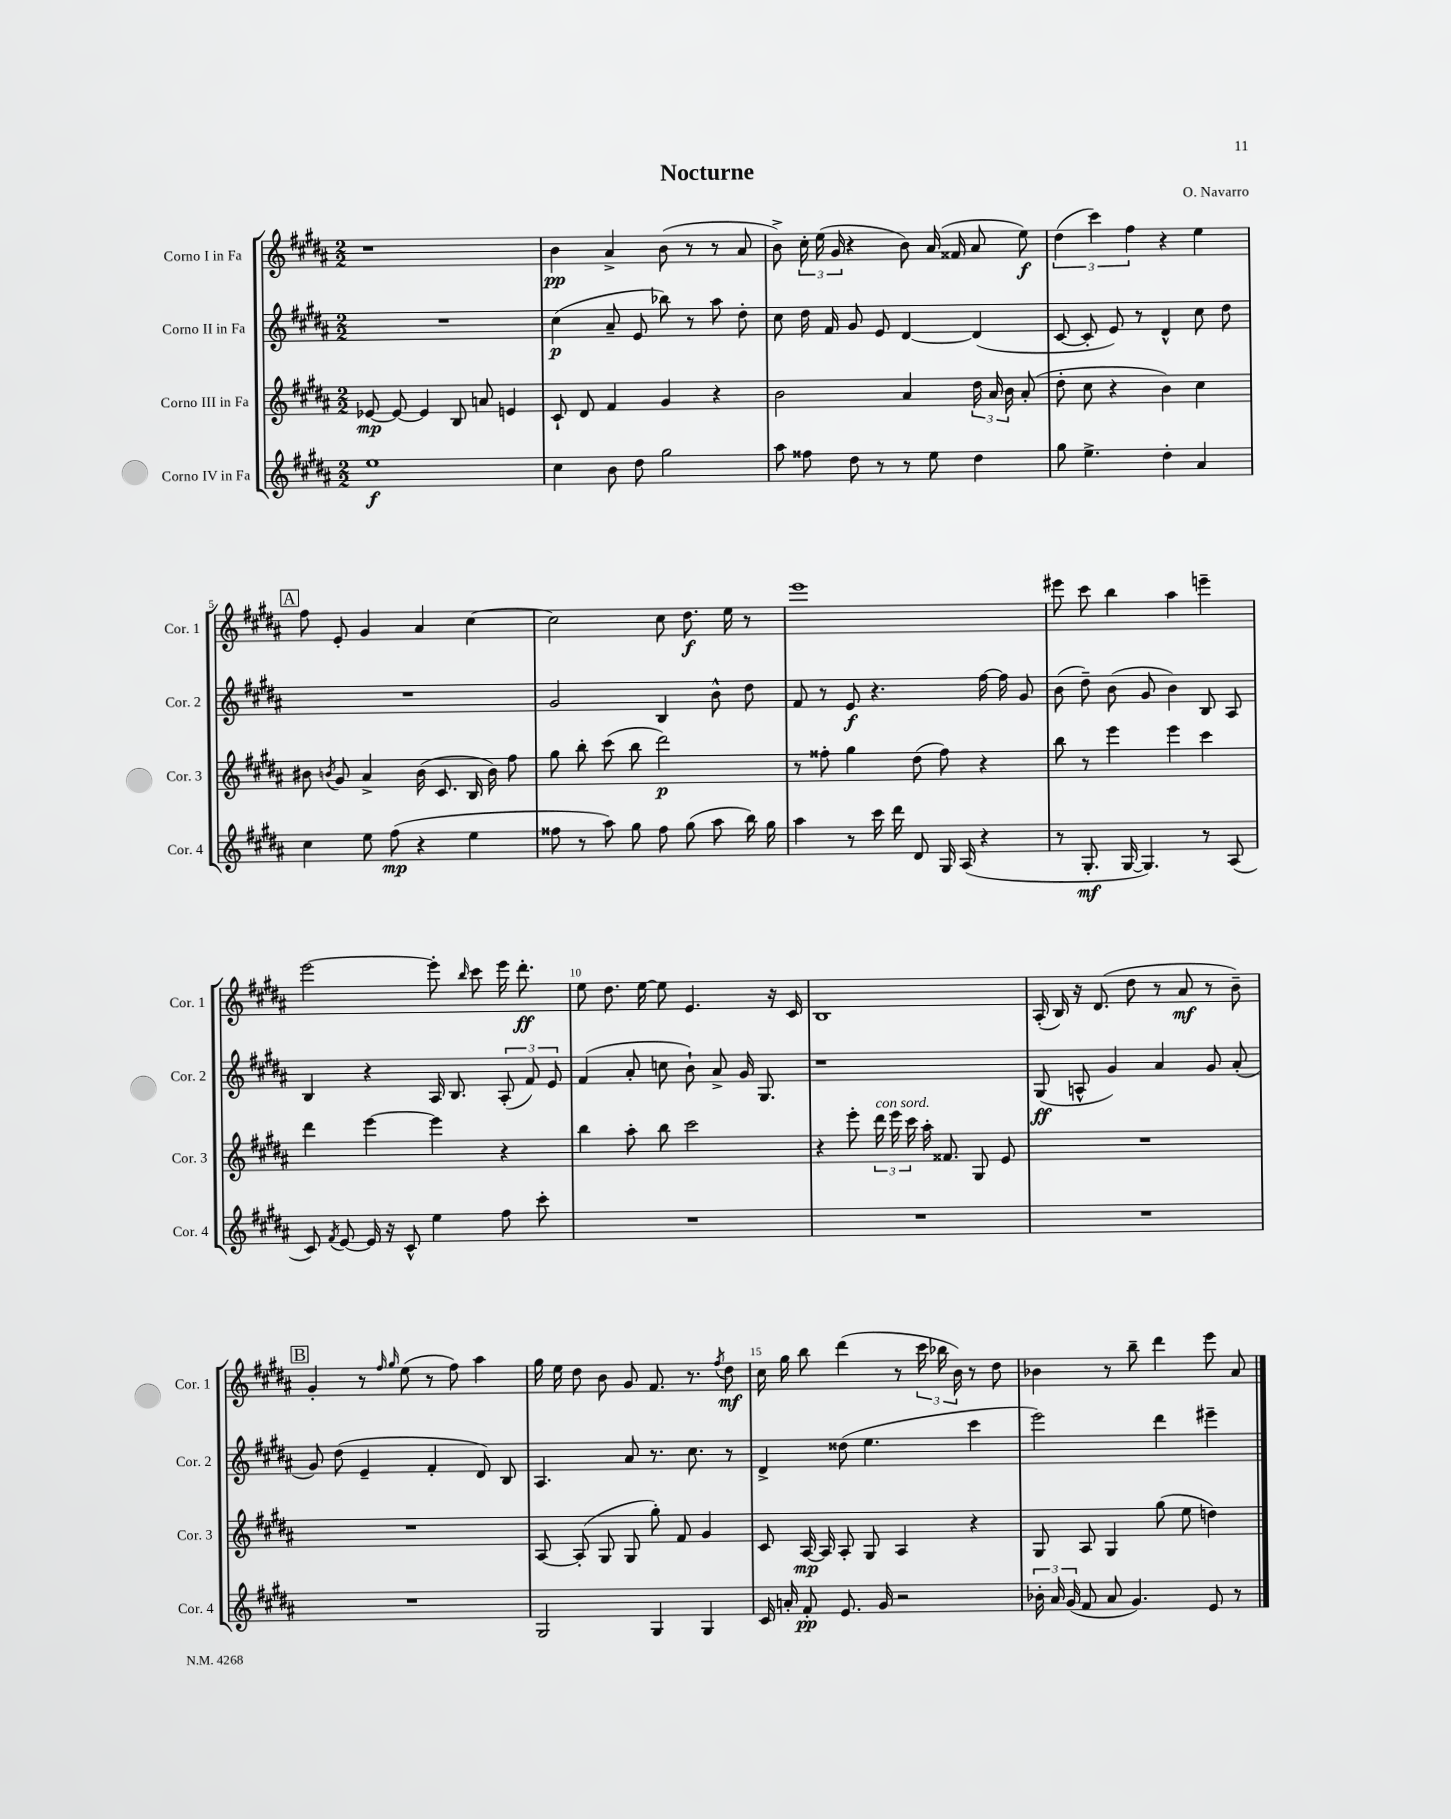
\header { title = "Nocturne" composer = "O. Navarro" }
<<
\new StaffGroup <<
\new Staff = "s0" \with { instrumentName = "Corno I in Fa" shortInstrumentName = "Cor. 1" } {
    \clef treble \key b \major \numericTimeSignature \time 2/2
    \autoBeamOff r1 |
    b'4\pp ais'4-> b'8( r8 r8 ais'8 |
    b'8->) \tuplet 3/2 { cis''16-. e''16( gis'16 } r4 b'8) ais'16( fisis'16 ais'8 e''8\f) |
    \tuplet 3/2 { dis''4( cis'''4) fis''4 } r4 e''4 |
    \mark \markup { \box "A" } fis''8 e'8-. gis'4 ais'4 cis''4~ |
    cis''2 cis''8 dis''8.\f e''16 r8 |
    e'''1 |
    eis'''8 cis'''8 b''4 ais''4 e'''4-- |
    e'''2~ e'''8-. \grace { b''16 } cis'''8 e'''16 dis'''8.-.\ff |
    e''8 dis''8. e''16~ e''8 e'4. r16 cis'16 |
    b1 |
    ais16-.( b16) r16 dis'8.( dis''8 r8 ais'8\mf r8 b'8--) |
    \mark \markup { \box "B" } gis'4-. r8 \grace { fis''16 gis''16 } e''8( r8 fis''8) ais''4 |
    gis''16 e''16 dis''8 b'8 gis'8 fis'8. r8. \acciaccatura { fis''8 } dis''8\mf |
    cis''16 gis''16 b''8 dis'''4( r8 \tuplet 3/2 { cis'''16 bes''16 b'16) } r8 dis''8 |
    bes'4 r8 b''8-- dis'''4 e'''8 ais'8 \bar "|." |
}
\new Staff = "s1" \with { instrumentName = "Corno II in Fa" shortInstrumentName = "Cor. 2" } {
    \clef treble \key b \major \numericTimeSignature \time 2/2
    \autoBeamOff R1 |
    cis''4\p( ais'8-- e'8 bes''8) r8 ais''8 dis''8-. |
    cis''8 dis''16 fis'16 gis'8 e'8 dis'4~ dis'4( |
    cis'8~ cis'8-. e'8) r8 dis'4-^ cis''8 dis''8 |
    \mark \markup { \box "A" } R1 |
    gis'2 b4 b'8-^ dis''8 |
    fis'8 r8 e'8\f r4. fis''16~ fis''16 gis'8 |
    b'8( dis''8--) b'8( gis'8 b'4) b8 ais8 |
    b4 r4 ais16 b8. \tuplet 3/2 { ais8-.( fis'8) e'8 } |
    fis'4( ais'8-. c''8 b'8-!) ais'8-> gis'16 gis8. |
    r1 |
    gis8\ff( a8-^ gis'4) ais'4 gis'8 ais'8-.( |
    \mark \markup { \box "B" } gis'8) dis''8( e'4-- fis'4-. dis'8) b8 |
    ais4. ais'8 r8. cis''8. r8 |
    dis'4-> disis''8( e''4. cis'''4 |
    e'''2) dis'''4 eis'''4-- \bar "|." |
}
\new Staff = "s2" \with { instrumentName = "Corno III in Fa" shortInstrumentName = "Cor. 3" } {
    \clef treble \key b \major \numericTimeSignature \time 2/2
    \autoBeamOff ees'8~\mp ees'8~ ees'4 b8 a'8 e'4 |
    cis'8-! dis'8 fis'4 gis'4 r4 |
    b'2 ais'4 \tuplet 3/2 { dis''16 ais'16 b'16 } ais'8-.( |
    dis''8-. cis''8 r4 b'4) cis''4 |
    \mark \markup { \box "A" } bis'8 \acciaccatura { b'8 } gis'8 ais'4-> b'16( cis'8. b16 b'16) fis''8 |
    gis''8 b''8-. cis'''8( b''8 dis'''2\p) |
    r8 fisis''8-. gis''4 dis''8( fisis''8) r4 |
    b''8 r8 e'''4 e'''4 cis'''4 |
    dis'''4 e'''4~ e'''4 r4 |
    b''4 ais''8-. b''8 cis'''2 |
    r4 e'''8-. \tuplet 3/2 { dis'''16^\markup { \italic "con sord." } e'''16 cis'''16 } ais''16-. fisis'8. gis8 e'8 |
    R1 |
    \mark \markup { \box "B" } R1 |
    ais8~ ais8-.( gis8 gis8 gis''8-.) fis'8 gis'4 |
    cis'8 ais16~\mp ais16 ais8-. gis8 ais4 r4 |
    gis8 ais8 gis4 gis''8( e''8 d''4) \bar "|." |
}
\new Staff = "s3" \with { instrumentName = "Corno IV in Fa" shortInstrumentName = "Cor. 4" } {
    \clef treble \key b \major \numericTimeSignature \time 2/2
    \autoBeamOff e''1\f |
    cis''4 b'8 dis''8 gis''2 |
    ais''8 fisis''8 dis''8 r8 r8 e''8 dis''4 |
    gis''8 e''4.-> dis''4-. ais'4 |
    \mark \markup { \box "A" } cis''4 e''8 fis''8\mp( r4 e''4 |
    fisis''8 r8 ais''8) gis''8 fisis''8 gis''8( ais''8 b''16) gis''16 |
    ais''4 r8 cis'''16 dis'''16 dis'8 gis16 ais16( r4 |
    r8 gis8.-.\mf gis16~ gis4.) r8 ais8( |
    cis'8) \acciaccatura { fis'8 } e'8~ e'16 r16 cis'8-^ e''4 fis''8 cis'''8-. |
    R1 |
    R1 |
    R1 |
    \mark \markup { \box "B" } R1 |
    gis2 gis4 gis4 |
    cis'16 a'16-. fis'8-.\pp e'8. gis'16 r2 |
    \tuplet 3/2 { bes'16-. ais'16 gis'16( } fis'8 ais'8 gis'4.) e'8 r8 \bar "|." |
}
>>
>>
\layout { \context { \Score \override BarNumber.break-visibility = ##(#f #t #t) barNumberVisibility = #(every-nth-bar-number-visible 5) } }
